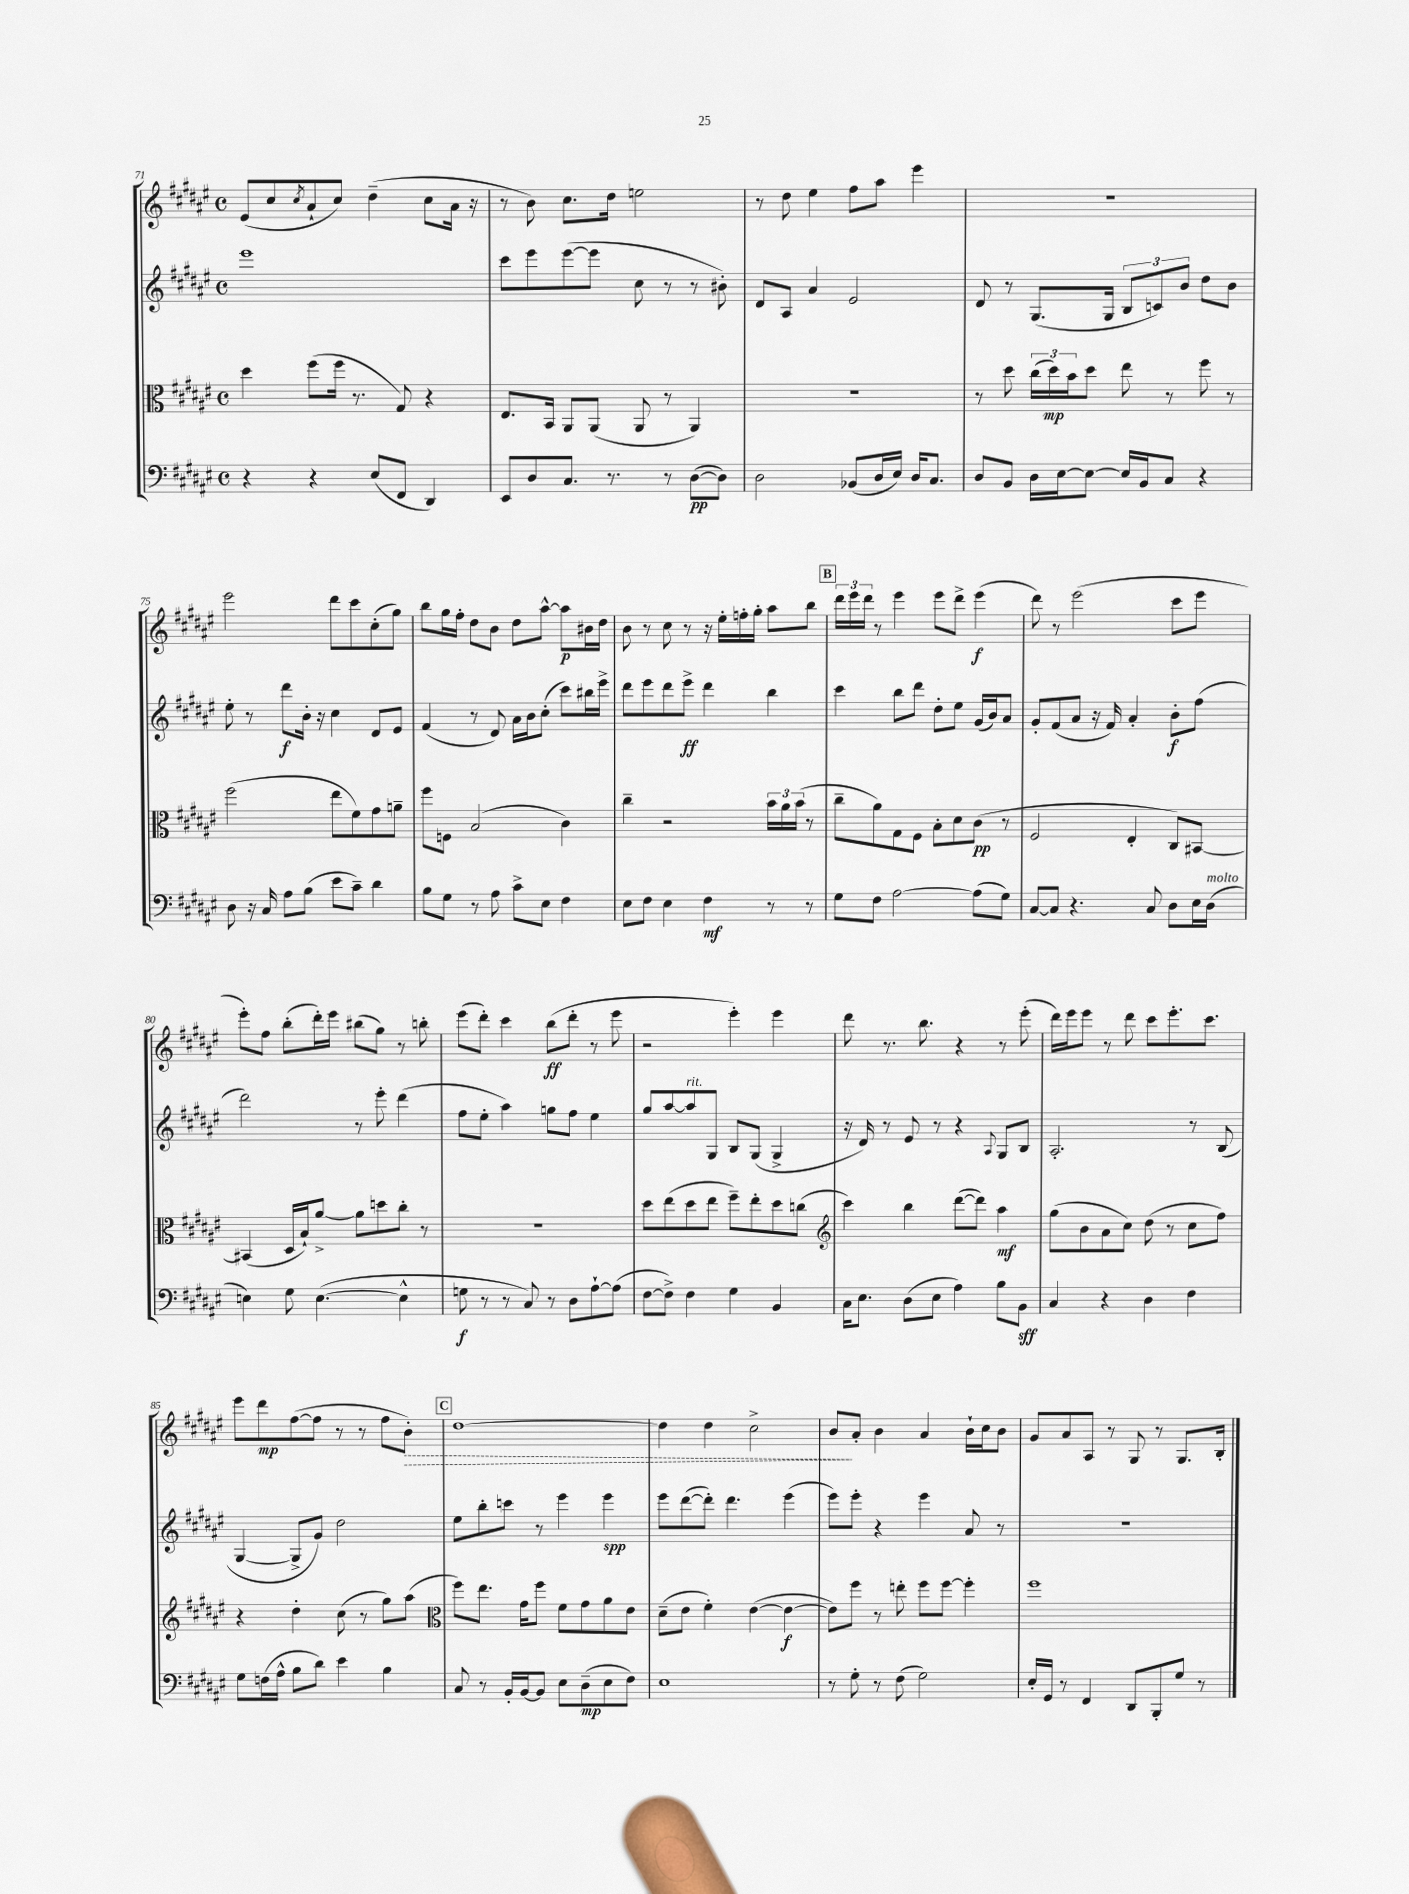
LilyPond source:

<<
\new StaffGroup <<
\new Staff = "s0" {
    \clef treble \key fis \major \defaultTimeSignature \time 4/4
    eis'8( cis''8 \acciaccatura { cis''8 } ais'8-! cis''8) dis''4--( cis''8 ais'16 r16 |
    r8 b'8) cis''8. dis''16 e''2 |
    r8 dis''8 eis''4 fis''8 ais''8 eis'''4 |
    R1 |
    eis'''2 dis'''8 cis'''8 cis''8-.( gis''8) |
    b''8 gis''16 fis''16-. dis''8 b'8 dis''8 ais''8~-^ ais''8\p bis'16 dis''16 |
    b'8 r8 cis''8 r8 r16 eis''16-. f''16-. gis''16-. ais''8 b''8 |
    \mark \markup { \box "B" } \tuplet 3/2 { dis'''16 eis'''16 dis'''16 } r8 eis'''4 eis'''8 dis'''8-> eis'''4\f( |
    dis'''8) r8 eis'''2( cis'''8 eis'''8 |
    eis'''8-.) fis''8 b''8-.( dis'''16-.) eis'''16 bis''8( gis''8) r8 b''8-. |
    eis'''8( dis'''8-.) cis'''4 b''8\ff( dis'''8-. r8 eis'''8 |
    r2 eis'''4-.) eis'''4 |
    dis'''8 r8. b''8. r4 r8 eis'''8-.( |
    dis'''16) eis'''16 eis'''8 r8 dis'''8 cis'''8 eis'''8.-. cis'''8. |
    eis'''8 dis'''8\mp fis''8~( fis''8 r8 r8 fis''8 \once \override Hairpin.style = #'dashed-line b'8-.\>) |
    \mark \markup { \box "C" } dis''1~ |
    dis''4 dis''4 cis''2-> |
    b'8\! ais'8-. b'4 ais'4 b'16-! cis''16 b'8 |
    gis'8 ais'8 ais8 r8 gis8 r8 gis8. b16-. \bar "|." |
}
\new Staff = "s1" {
    \clef treble \key fis \major \defaultTimeSignature \time 4/4
    eis'''1 |
    cis'''8 eis'''8 eis'''8~( eis'''8 cis''8 r8 r8 bis'8-.) |
    dis'8 ais8 ais'4 eis'2 |
    dis'8 r8 gis8.( gis16 \tuplet 3/2 { b8 c'8) b'8 } dis''8 b'8 |
    eis''8-. r8 dis'''8\f b'16-. r16 cis''4 dis'8 eis'8 |
    fis'4( r8 dis'8) ais'16 b'16 cis''8-.( cis'''8) bis''16 eis'''16-> |
    dis'''8 eis'''8 dis'''8 eis'''8->\ff dis'''4 b''4 |
    \mark \markup { \box "B" } cis'''4 b''8 dis'''8 dis''8-. eis''8 gis'16( b'16) ais'8 |
    gis'8-. fis'8( ais'8 r16 fis'16) ais'4-. b'8-.\f fis''8( |
    dis'''2) r8 eis'''8-. dis'''4( |
    fis''8 eis''8-. ais''4) g''8 fis''8 eis''4 |
    gis''8 ais''8~ ais''8^\markup { \italic "rit." } gis8 b8 gis8( gis4-> |
    r16 dis'16) r8 eis'8 r8 r4 \appoggiatura { ais8 } gis8 b8 |
    ais2.-. r8 b8( |
    gis4~ gis8-> gis'8) dis''2 |
    \mark \markup { \box "C" } eis''8 b''8-. c'''8 r8 eis'''4 eis'''4\spp |
    eis'''8 dis'''8~( dis'''8-.) dis'''4. eis'''4( |
    eis'''8) eis'''8-. r4 eis'''4 ais'8 r8 |
    R1 \bar "|." |
}
\new Staff = "s2" {
    \clef alto \key fis \major \defaultTimeSignature \time 4/4
    dis''4 fis''8( fis''16 r8. gis8) r4 |
    eis8. b,16 ais,8 ais,8( ais,8 r8 ais,4) |
    r1 |
    r8 dis''8 \tuplet 3/2 { cis''16( dis''16\mp) b'16 } dis''8 eis''8 r8 fis''8 r8 |
    fis''2( eis''8 fis'8) gis'8 a'8-- |
    fis''8 f8 b2( cis'4) |
    cis''4-- r2 \tuplet 3/2 { b'16 ais'16 b'16( } r8 |
    \mark \markup { \box "B" } cis''8-- ais'8) gis8 fis8 b8-. dis'8 cis'8\pp( r8 |
    fis2 eis4-. cis8) bis,8~ |
    bis,4( dis16 b16-!) ais'8~-> ais'8 d''8 cis''8-. r8 |
    R1 |
    dis''8 eis''8( dis''8 eis''8 fis''8--) eis''8-. dis''8 c''8( |
    \clef treble cis'''4) b''4 dis'''8~( dis'''8) ais''4\mf |
    gis''8( b'8 ais'8 cis''8) dis''8( r8 cis''8 fis''8) |
    r4 dis''4-. cis''8( r8 gis''8) ais''8( |
    \mark \markup { \box "C" } \clef alto fis''8) eis''8. gis'16 fis''8 fis'8 gis'8 ais'8 eis'8 |
    dis'8--( eis'8 fis'4-.) eis'4~( eis'4~\f |
    eis'8) fis''8 r8 e''8-. fis''8 fis''8~ fis''4-. |
    fis''1 \bar "|." |
}
\new Staff = "s3" {
    \clef bass \key fis \major \defaultTimeSignature \time 4/4
    r4 r4 eis8( fis,8 dis,4) |
    eis,8 dis8 cis8. r8. r8 dis8~\pp( dis8) |
    dis2 bes,8( dis16 eis16) dis16 cis8. |
    dis8 b,8 dis16 eis16~ eis8~ eis16 b,16 cis8 r4 |
    dis8 r16 cis16 ais8 b8( eis'8 cis'8--) dis'4 |
    b8 gis8 r8 ais8 cis'8-> eis8 fis4 |
    eis8 fis8 eis4 fis4\mf r8 r8 |
    \mark \markup { \box "B" } gis8 fis8 ais2~ ais8( gis8) |
    cis8~ cis8 r4. cis8 dis8 eis16 dis16^\markup { \italic "molto" }( |
    e4) gis8 e4.~( e4-^ |
    g8\f r8 r8 cis8) r8 dis8 ais8~-! ais8( |
    fis8~ fis8->) fis4 gis4 b,4 |
    cis16 eis8. dis8( eis8 ais4) b8 b,8\sff |
    cis4 r4 dis4 fis4 |
    gis8 f16( ais16-^ b8 dis'8) eis'4 b4 |
    \mark \markup { \box "C" } cis8 r8 b,16-. b,16~ b,8 eis8 dis8--\mp( eis8 fis8) |
    eis1 |
    r8 gis8-. r8 fis8( gis2) |
    eis16-. gis,16 r8 fis,4 dis,8 b,,8-. gis8 r8 \bar "|." |
}
>>
>>
\layout { \context { \Score currentBarNumber = #71 } }
